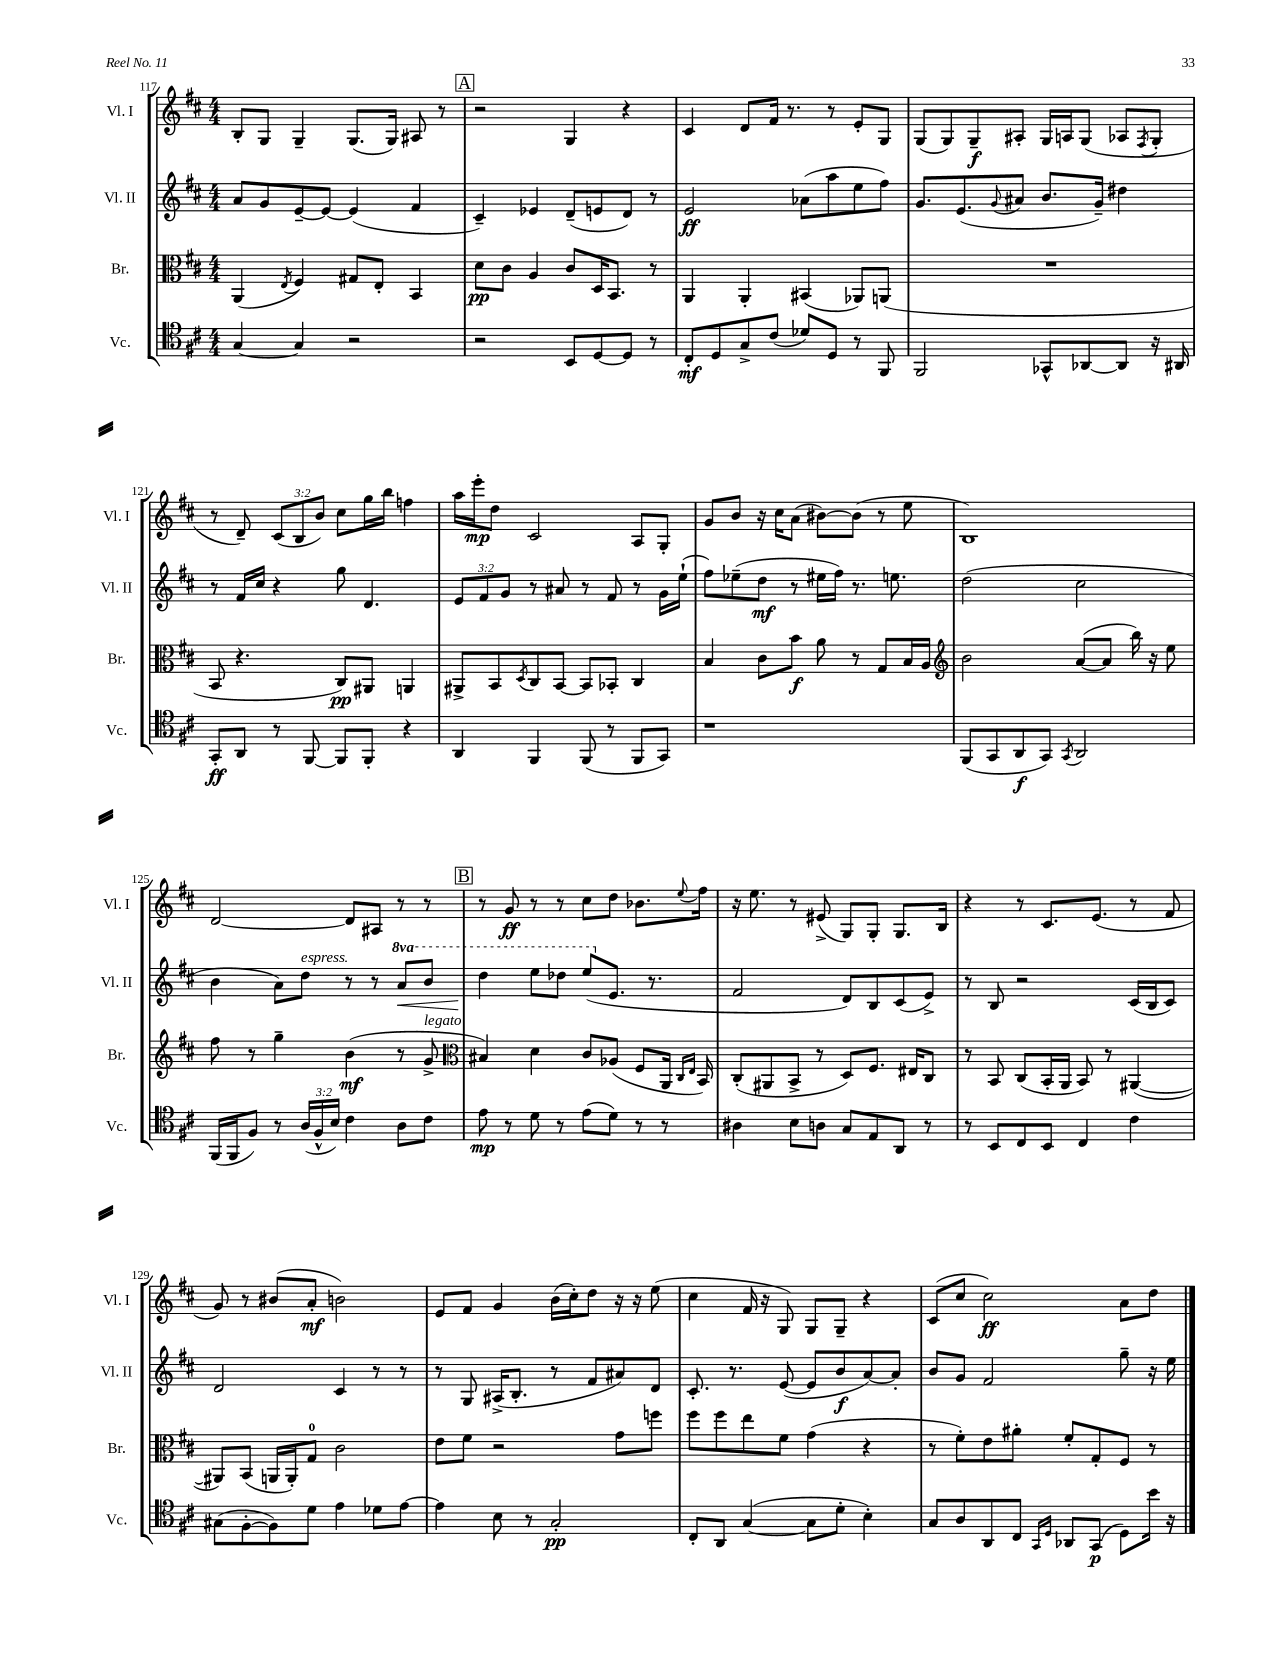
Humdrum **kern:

**kern	**dynam	**kern	**dynam	**kern	**dynam	**kern	**dynam
*part4	*part4	*part3	*part3	*part2	*part2	*part1	*part1
*staff4	*staff4	*staff3	*staff3	*staff2	*staff2	*staff1	*staff1
*I"Vc.	*	*I"Br.	*	*I"Vl. II	*	*I"Vl. I	*
*I'Vc.	*	*I'Br.	*	*I'Vl. II	*	*I'Vl. I	*
*clefC4	*	*clefC3	*	*clefG2	*	*clefG2	*
*k[f#c#]	*	*k[f#c#]	*	*k[f#c#]	*	*k[f#c#]	*
*M4/4	*	*M4/4	*	*M4/4	*	*M4/4	*
=117	=117	=117	=117	=117	=117	=117	=117
[4G/	.	(4AA/	.	8a/L	.	8B'/L	.
.	.	.	.	8g/	.	8G/J	.
.	.	8qE/	.	.	.	.	.
4G/]	.	4F#/)	.	[8e~/	.	4G~/	.
.	.	.	.	8e/J_	.	.	.
2r	.	8G#X/L	.	(4e/]	.	(8.G/L	.
.	.	8E'/J	.	.	.	.	.
.	.	.	.	.	.	16G/Jk)	.
.	.	4BB/	.	4f#/	.	8A#X/	.
.	.	.	.	.	.	8r	.
!!LO:REH:place=s1:t=A
=118	=118	=118	=118	=118	=118	=118	=118
2r	.	8d\L	pp	4c#~/)	.	2r	.
.	.	8c#\J	.	.	.	.	.
.	.	4A/	.	4e-X/	.	.	.
8BB/L	.	8c#/L	.	(8d~/L	.	4G/	.
[8D/	.	16D/K	.	8en/	.	.	.
.	.	8.BB/J	.	.	.	.	.
8D/J]	.	.	.	8d/J)	.	4r	.
8r	.	8r	.	8r	.	.	.
=119	=119	=119	=119	=119	=119	=119	=119
8C#'/L	mf	4AA/	.	2e/	ff	4c#/	.
8D/	.	.	.	.	.	.	.
8G^/	.	4AA'/	.	.	.	8d/L	.
(8c#/J	.	.	.	.	.	16f#/Jk	.
.	.	.	.	.	.	8.r	.
8d-X/L)	.	(4BB#X/	.	(8a-X\L	.	.	.
8D/J	.	.	.	8aa\	.	8r	.
8r	.	8AA-X/L)	.	8ee\	.	8e'/L	.
8FF#/	.	(8AAn/J	.	8ff#\J)	.	8G/J	.
=120	=120	=120	=120	=120	=120	=120	=120
2FF#/	.	1r	.	8.g/L	.	(8G/L	.
.	.	.	.	.	.	8G/)	.
.	.	.	.	(8.e/	.	.	.
.	.	.	.	.	.	8G~/	f
.	.	.	.	8qqg/	.	.	.
.	.	.	.	8a#X/J	.	8A#X'/J	.
8GG-X^^/L	.	.	.	8.b/L	.	16G/LL	.
.	.	.	.	.	.	16An/J	.
[8AA-X/	.	.	.	.	.	(8G/J	.
.	.	.	.	16g~/Jk)	.	.	.
8AA-/J]	.	.	.	4dd#X\	.	8A-X/L	.
.	.	.	.	.	.	8qF#/	.
16r	.	.	.	.	.	8G'/J	.
16AA#X/	.	.	.	.	.	.	.
!!LO:LB:g=z
=121	=121	=121	=121	=121	=121	=121	=121
8GG'/L	ff	8BB/	.	8r	.	8r	.
8AA/J	.	4.r	.	16f#/LL	.	8d~/)	.
.	.	.	.	16cc#/JJ	.	.	.
8r	.	.	.	4r	.	(12c#/L	.
.	.	.	.	.	.	12B/	.
[8FF#/	.	.	.	.	.	.	.
.	.	.	.	.	.	12b/J)	.
8FF#/L]	.	8C#/L)	pp	8gg\	.	8cc#\L	.
8FF#'/J	.	8AA#X/J	.	4.d/	.	16gg\L	.
.	.	.	.	.	.	16bb\JJ	.
4r	.	4AAn/	.	.	.	4ffn\	.
=122	=122	=122	=122	=122	=122	=122	=122
4AA/	.	8AA#X^/L	.	12e/L	.	16aa\LL	.
.	.	.	.	.	.	16eee'\J	mp
.	.	.	.	12f#/	.	.	.
.	.	8BB/	.	.	.	8dd\J	.
.	.	.	.	12g/J	.	.	.
.	.	8qD/	.	.	.	.	.
4FF#/	.	8C#/	.	8r	.	2c#/	.
.	.	[8BB/J	.	8a#X/	.	.	.
(8FF#/	.	8BB/L]	.	8r	.	.	.
8r	.	8BB-X'/J	.	8f#/	.	.	.
8FF#/L	.	4C#/	.	8r	.	8A/L	.
8GG/J)	.	.	.	16g\LL	.	8G'/J	.
.	.	.	.	(16ee`\JJ	.	.	.
=123	=123	=123	=123	=123	=123	=123	=123
1r	.	4B/	.	8ff#\L)	.	8g/L	.
.	.	.	.	(8ee-X~\	.	8b/J	.
.	.	8c#\L	.	8dd\J	mf	16r	.
.	.	.	.	.	.	16cc#\KL	.
.	.	8b\J	f	8r	.	(8a\J	.
.	.	8a\	.	16ee#X\LL	.	[8b#X\L)	.
.	.	.	.	16ff#\JJ)	.	.	.
.	.	8r	.	8.r	.	(8b#\J]	.
.	.	8G/L	.	.	.	8r	.
.	.	.	.	8.een\	.	.	.
.	.	16B/L	.	.	.	8ee\	.
.	.	16A/JJ	.	.	.	.	.
=124	=124	=124	=124	=124	=124	=124	=124
*	*	*clefG2	*	*	*	*	*
(8FF#/L	.	2b\	.	(2dd\	.	1B)	.
8GG/	.	.	.	.	.	.	.
8AA/	f	.	.	.	.	.	.
8GG/J)	.	.	.	.	.	.	.
8qGG/	.	.	.	.	.	.	.
2AA/	.	([8a/L	.	2cc#\	.	.	.
.	.	8a/J]	.	.	.	.	.
.	.	16bb\)	.	.	.	.	.
.	.	16r	.	.	.	.	.
.	.	8ee\	.	.	.	.	.
!!LO:LB:g=z
=125	=125	=125	=125	=125	=125	=125	=125
(16FF#/LL	.	8ff#\	.	4b\	.	[2d/	.
16FF#/J	.	.	.	.	.	.	.
8F#/J)	.	8r	.	.	.	.	.
8r	.	4gg~\	.	8a\L)	.	.	.
!	!	!	!	!LO:TX:a:i:t=espress.	!	!	!
(24A/LL	.	.	.	8dd\J	.	.	.
24F#^^/	.	.	.	.	.	.	.
24B/JJ)	.	.	.	.	.	.	.
4c#\	.	(4b\	mf	8r	.	8d/L]	.
.	.	.	.	8r	.	8A#X/J	.
*	*	*	*	*8va	*	*	*
8A\L	.	8r	.	8aa/L	.	8r	.
!	!	!LO:TX:a:i:t=legato	!	!	!	!	!
!	!	!	!	!	!LO:HP:b	!	!
8c#\J	.	8g^/	.	8bb/J	<	8r	.
!!LO:REH:place=s1:t=B
=126	=126	=126	=126	=126	=126	=126	=126
*	*	*clefC3	*	*	*	*	*
8e\	mp	4B#X/)	.	4ddd\	.	8r	.
8r	.	.	.	.	.	8g/	ff
8d\	.	4d\	.	8eee\L	[	8r	.
8r	.	.	.	8ddd-X\J	.	8r	.
(8e\L	.	8c#/L	.	(8eee/L	.	8cc#\L	.
*	*	*	*	*X8va	*	*	*
8d\J)	.	(8A-X/J	.	8.e/J	.	8dd\J	.
8r	.	8F#/L	.	.	.	8.b-X\L	.
.	.	.	.	8.r	.	.	.
8r	.	16AA/Jk	.	.	.	.	.
.	.	16qqC#/LL	.	.	.	.	.
.	.	16qqE/JJ	.	.	.	8qqee/	.
.	.	16BB/)	.	.	.	16ff#\Jk	.
=127	=127	=127	=127	=127	=127	=127	=127
4A#X\	.	(8C#'/L	.	2f#/	.	16r	.
.	.	.	.	.	.	8.ee\	.
.	.	8AA#X/	.	.	.	.	.
8B\L	.	8BB^/J	.	.	.	8r	.
8An\J	.	8r	.	.	.	(8e#X^/	.
8G/L	.	8D/L)	.	8d/L)	.	8G/L)	.
8E/	.	8.F#/J	.	8B/	.	8G'/J	.
8AA/J	.	.	.	(8c#/	.	8.G/L	.
.	.	16E#X/KL	.	.	.	.	.
8r	.	8C#/J	.	8e^/J)	.	.	.
.	.	.	.	.	.	16B/Jk	.
=128	=128	=128	=128	=128	=128	=128	=128
8r	.	8r	.	8r	.	4r	.
8BB/L	.	8BB/	.	8B/	.	.	.
8C#/	.	(8C#/L	.	2r	.	8r	.
8BB/J	.	16BB'/L	.	.	.	8.c#/L	.
.	.	16AA/JJ	.	.	.	.	.
4C#/	.	8BB/)	.	.	.	.	.
.	.	.	.	.	.	(8.e/J	.
.	.	8r	.	.	.	.	.
4c#\	.	([4AA#X/	.	(16c#/LL	.	8r	.
.	.	.	.	16B/J	.	.	.
.	.	.	.	8c#/J)	.	8f#/	.
!!LO:LB:g=z
=129	=129	=129	=129	=129	=129	=129	=129
(8G#X\L	.	8AA#X/L])	.	2d/	.	8g/)	.
[8F#'\	.	(8BB/J	.	.	.	8r	.
8F#\])	.	16AAn/LL	.	.	.	(8b#X/L	.
.	.	16AA'/J)	.	.	.	.	.
8d\J	.	8G/J	.	.	.	8a'/J	mf
4e\	.	2c#\	.	4c#/	.	2bn\)	.
8d-X\L	.	.	.	8r	.	.	.
[8e\J	.	.	.	8r	.	.	.
=130	=130	=130	=130	=130	=130	=130	=130
4e\]	.	8e\L	.	8r	.	8e/L	.
.	.	8f#\J	.	8G/	.	8f#/J	.
8B\	.	2r	.	(16A#X^/KL	.	4g/	.
.	.	.	.	8.B'/J	.	.	.
8r	.	.	.	.	.	.	.
2G'/	pp	.	.	8r	.	(16b\LL	.
.	.	.	.	.	.	16cc#'\J)	.
.	.	.	.	8f#/L	.	8dd\J	.
.	.	8g\L	.	8a#X/)	.	16r	.
.	.	.	.	.	.	16r	.
.	.	8ffn\J	.	8d/J	.	(8ee\	.
=131	=131	=131	=131	=131	=131	=131	=131
8C#'/L	.	8ff#\L	.	8.c#'/	.	4cc#\	.
8AA/J	.	8ff#\	.	.	.	.	.
.	.	.	.	8.r	.	.	.
([4G/	.	8ee\	.	.	.	16f#/	.
.	.	.	.	.	.	16r	.
.	.	8f#\J	.	([8e/	.	8G/)	.
8G\L]	.	(4g\	.	8e/L]	.	8G/L	.
8d'\J	.	.	.	8b/	f	8G~/J	.
4B'\)	.	4r	.	[8a/)	.	4r	.
.	.	.	.	8a'/J]	.	.	.
=132	=132	=132	=132	=132	=132	=132	=132
8G/L	.	8r	.	8b/L	.	(8c#/L	.
8A/	.	8f#'\L)	.	8g/J	.	8cc#/J	.
8AA/	.	8e\	.	2f#/	.	2cc#\)	ff
8C#/J	.	8a#X'\J	.	.	.	.	.
16qqGG/LL	.	.	.	.	.	.	.
16qqD/JJ	.	.	.	.	.	.	.
8AA-X/L	.	8f#'/L	.	.	.	.	.
(8GG/J	p	8G'/	.	.	.	.	.
8D\L)	.	8F#/J	.	8gg~\	.	8a\L	.
16b\Jk	.	8r	.	16r	.	8dd\J	.
16r	.	.	.	16ee\	.	.	.
==	==	==	==	==	==	==	==
*-	*-	*-	*-	*-	*-	*-	*-
